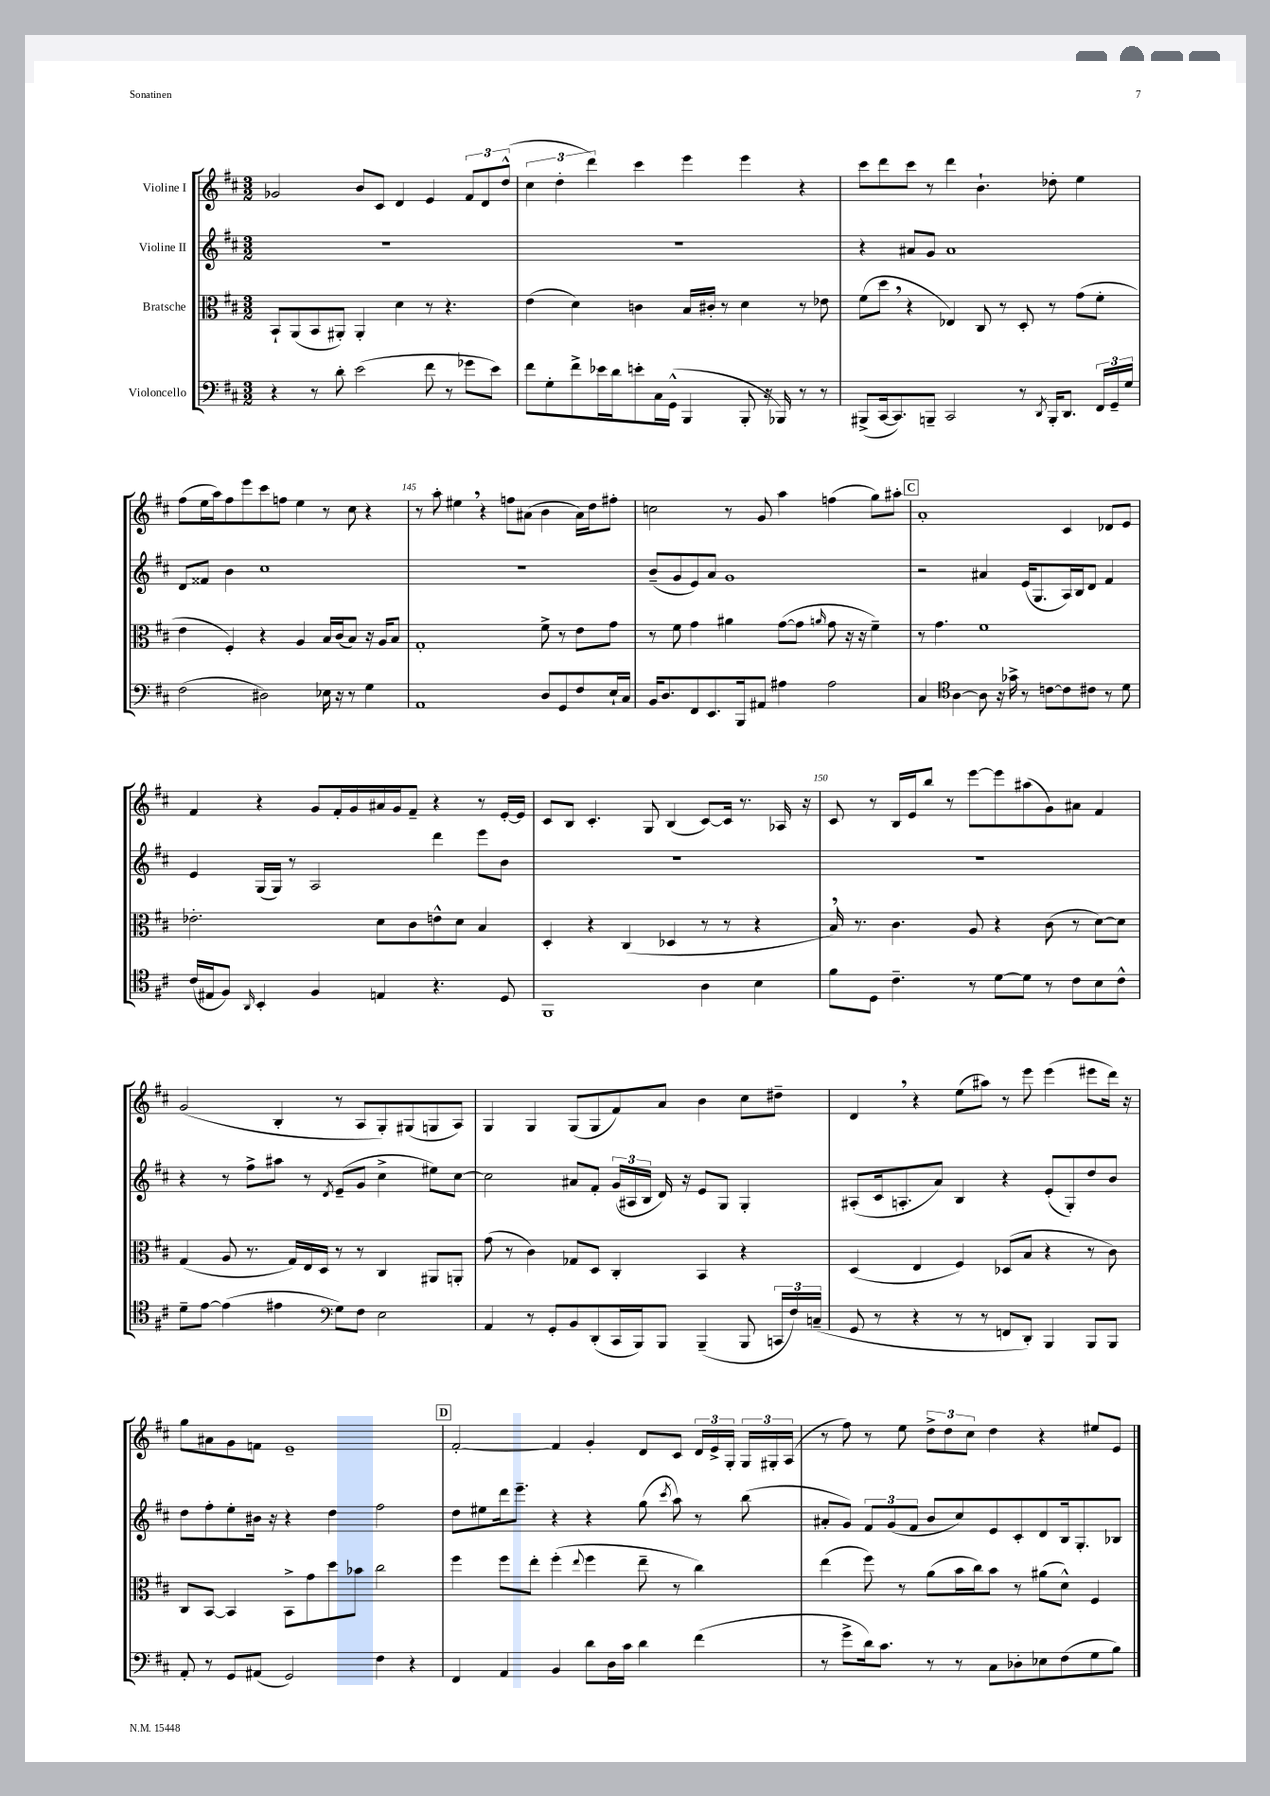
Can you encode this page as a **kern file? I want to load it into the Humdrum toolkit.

**kern	**kern	**kern	**kern
*part4	*part3	*part2	*part1
*staff4	*staff3	*staff2	*staff1
*I"Violoncello	*I"Bratsche	*I"Violine II	*I"Violine I
*clefF4	*clefC3	*clefG2	*clefG2
*k[f#c#]	*k[f#c#]	*k[f#c#]	*k[f#c#]
*M3/2	*M3/2	*M3/2	*M3/2
=141	=141	=141	=141
4r	8BB`/L	1.r	2g-X/
.	(8AA/	.	.
8r	8BB/	.	.
8d'\	8AA#X'/J)	.	.
(2e\	4AA#'/	.	8b/L
.	.	.	8c#/J
.	4d\	.	4d/
8f#\	8r	.	4e/
8r	4.r	.	.
8g-X\L	.	.	12f#/L
.	.	.	12d/
8e\J)	.	.	.
.	.	.	(12dd^^/J
=142	=142	=142	=142
8f#\L	(4e\	1.r	6cc#\
8G'\	.	.	.
.	.	.	6dd'\
8f#^\	4d\)	.	.
.	.	.	6ddd\)
16e-X\L	.	.	.
16d\J	.	.	.
8en'\	4cn\	.	4ccc#\
16C#\L	.	.	.
(16GG^^\JJ	.	.	.
4BBB/	16B/LL	.	4eee\
.	16c#X'/JJ	.	.
.	8r	.	.
8BBB'/	4d\	.	4eee\
16r	.	.	.
16BBB-X/)	.	.	.
8r	8r	.	4r
8r	8e-X\	.	.
=143	=143	=143	=143
(8BBB#X^/L	(8f#\L	4r	8ccc#\L
[16CC#/k	8dd,\J	.	8ddd\
8.CC#/])	.	.	.
.	4r	8a#X/L	8ccc#\J
8BBBn~/J	.	8g/J	8r
2CC#/	4E-X/)	1a#	4ddd\
.	8C#/	.	4.b`\
.	8r	.	.
8r	8D'/	.	.
8qDD/	.	.	.
16BBB'/KL	8r	.	8dd-X'\
8.DD/J	.	.	.
.	(8g\L	.	4ee\
24FF#/LL	8f#'\J	.	.
24GG~/	.	.	.
24G/JJ	.	.	.
!!LO:LB:g=z
=144	=144	=144	=144
(2F#\	4e\	8d/L	(8ff#\L
.	.	8f##X/J	16ee\L
.	.	.	16aa\J)
.	4F#'/)	4b\	8ff#\
.	.	.	8eee\
2D#X\)	4r	1cc#	8ccc#\
.	.	.	8ffn\J
.	4A/	.	4ee\
16E-X\	16B/LL	.	8r
16r	(16c#/J	.	.
8r	8B/J)	.	8cc#\
4G\	16r	.	4r
.	16A/KL	.	.
.	8B/J	.	.
=145	=145	=145	=145
1AA	1G'	1.r	8r
.	.	.	8aa'\
.	.	.	4ee#X,\
.	.	.	4r
.	.	.	8ffn\L
.	.	.	(8a#X\J
8D/L	8f#^\	.	4b\
8GG/	8r	.	.
8F#/	8e\L	.	16a#\LL)
.	.	.	16dd\J
16E`/L	8g\J	.	8ff#X'\J
16C#/JJ	.	.	.
=146	=146	=146	=146
16BB/KL	8r	(8b~/L	2ccn\
8.D/	.	.	.
.	8f#\	8g/	.
8FF#/	4g\	8e/)	.
8.EE/	.	8a/J	.
.	4a#X\	1g	8r
16BBB/k	.	.	.
8AA#X/J	.	.	8g/
4A#X\	([8g\L	.	4aa\
.	8g\J]	.	.
.	16qqan/	.	.
2A#\	8g\	.	(4ffn\
.	16r	.	.
.	16r	.	.
.	4f#~\)	.	8gg\L)
.	.	.	8aa#X'\J
!!LO:REH:place=s1:t=C
=147	=147	=147	=147
4C#/	8r	2r	1a'
.	4.g\	.	.
*clefC4	*	*	*
[4A\	.	.	.
8A\]	1f#	4a#X/	.
16r	.	.	.
16g-X^\	.	.	.
8r	.	(16e/KL	.
.	.	8.G/	.
[8cn\L	.	.	.
8c\]	.	16A/L)	4c#/
.	.	16B/J	.
8c#X\J	.	8d/J	.
8r	.	4f#/	8d-X/L
8d\	.	.	8e/J
!!LO:LB:g=z
=148	=148	=148	=148
(16c#/LL	2.e-X'\	4e/	4f#/
16E#X/J	.	.	.
8F#/J)	.	.	.
16qqAA/	.	.	.
4BB'/	.	(16G/LL	4r
.	.	16G/JJ)	.
.	.	8r	.
4F#/	.	2A/	8g/L
.	.	.	16f#'/L
.	.	.	16g/
4En/	8d\L	.	16a#X/
.	.	.	16g/J
.	8c#\	.	8f#~/J
4.r	8en^^\	4ddd\	4r
.	8d\J	.	.
.	4B/	8eee\L	8r
8D/	.	8b\J	[16e'/LL
.	.	.	16e/JJ]
=149	=149	=149	=149
1FF#	4D'/	1.r	8c#/L
.	.	.	8B/J
.	4r	.	4.c#'/
.	(4C#/	.	.
.	.	.	8G/
.	4D-X/	.	(4B/
4A\	8r	.	[8c#/L)
.	8r	.	16c#/Jk]
.	.	.	8.r
4B\	4r	.	.
.	.	.	16A-X/
.	.	.	16r
=150	=150	=150	=150
8f#\L	16B,/)	1.r	8c#/
.	8.r	.	.
8D\J	.	.	8r
4.c#~\	4.c#\	.	16B/LL
.	.	.	16e/J
.	.	.	8bb/J
.	.	.	8r
8r	8A/	.	[8eee\L
[8d\L	4r	.	8eee\]
8d\J]	.	.	(8aa#X\
8r	(8c#\	.	8g\)
8c#\L	8r	.	8a#X\J
8B\	[8d\L)	.	4f#/
8c#^^\J	8d\J]	.	.
!!LO:LB:g=z
=151	=151	=151	=151
8d~\L	(4G/	4r	(2g/
[8e\J	.	.	.
(4e\]	8A/	8r	.
.	8.r	8ff#^\L	.
4e#X\	.	8aa#X\J	4B'/
.	16G/LL)	.	.
.	16E/	8r	.
.	16D/JJ	.	.
*clefF4	*	*	*
.	.	8qd/	.
8G\L)	8r	(8e~/L	8r
8F#\J	8r	8g/J	8A/L
2E\	4C#/	4cc#^\	8G'/)
.	.	.	(8G#X/
.	8AA#X/L	8ee#X\L)	8Gn/
.	8AAn'/J	[8cc#\J	8A/J)
=152	=152	=152	=152
4AA/	(8g\	2cc#\]	4G/
.	8r	.	.
8r	4c#\)	.	4G/
8GG'/L	.	.	.
8BB/	8G-X/L	8a#X/L	(8G/L
(8DD'/	8D/J	8f#'/J	8G/
16CC#/L	4C#'/	(24g/LL	8f#/)
.	.	24A#X/	.
16BBB/J)	.	.	.
.	.	24B/JJ	.
8BBB/J	.	16d/)	8a/J
.	.	16r	.
(4BBB~/	4BB/	8e/L	4b\
.	.	8G/J	.
8BBB/	4r	4G'/	8cc#\L
24CCn/LL	.	.	8dd#X~\J
24F#/)	.	.	.
(24Cn~/JJ	.	.	.
=153	=153	=153	=153
8GG/	(4D/	(8A#X'/L	4d,/
8r	.	16c#/k	.
.	.	8.An'/	.
4r	4E/	.	4r
.	.	8a/J)	.
8r	4F#/)	4B/	(8ee\L
8r	.	.	8aa#X\J)
8FFn/L	(8D-X/L	4r	8r
8DD'/J)	8B/J	.	8eee\
4BBB/	4r	(8e'/L	(4eee\
.	.	8G'/)	.
8BBB/L	8r	8dd/	8eee#X\L
8BBB/J	8c#\)	8b/J	16ddd\Jk)
.	.	.	16r
!!LO:LB:g=z
=154	=154	=154	=154
8AA'/	8C#/L	8dd\L	8gg\L
8r	[8BB/J	8ff#'\	8a#X\
8GG/L	4BB/]	8ee'\	8g\
(8AA#X/J	.	16b#X\Jk	8fn\J
.	.	16r	.
2GG/)	8BB^\L	4r	1e~
.	8g\	.	.
.	8dd\	4dd\	.
.	8b-X\J	.	.
4F#\	2cc#\	2ff#\	.
4r	.	.	.
!!LO:REH:place=s1:t=D
=155	=155	=155	=155
4FF#/	4ff#\	8dd\L	[2f#'/
.	.	8ee#X\	.
4AA/	8ff#\L	16ddd\k	.
.	.	8.eee~\J	.
.	8ee'\J	.	.
4BB/	(4ff#'\	4r	4f#/]
.	8qqee/	.	.
8d\L	4ff#\	4r	4g'/
16D\L	.	.	.
16c#\JJ	.	.	.
4d\	8ee~\	(8gg\	8d/L
.	.	8qccc#/	.
.	8r	8aa\)	8c#/J
(4f#\	4cc#\)	8r	24d/LL
.	.	.	24e^/
.	.	.	24G'/JJ
.	.	(8bb\	24G/LL
.	.	.	24G#X'/
.	.	.	(24A/JJ
=156	=156	=156	=156
8r	(4ee\	8a#X'/L	8r
8g^\L	.	8g/J)	8ff#\)
16d\k)	8ff#\)	12f#/L	8r
8.c#\J	.	.	.
.	.	(12g/	.
.	8r	.	8ee\
.	.	12f#/J	.
8r	(8a\L	8b/L	12dd^\L
.	.	.	12dd\
8r	16b\L	8cc#/)	.
.	.	.	12cc#\J
.	16cc#\J)	.	.
8C#\L	8b\J	8e/	4dd\
8D-X'\	8r	8c#'/	.
8E-X\	(8a#X\L	8d/	4r
(8F#\	8d^^\J)	16B/k	.
.	.	8.G'/	.
8G\	4F#/	.	8ee#X/L
8B\J)	.	8B-X/J	8e/J
==	==	==	==
*-	*-	*-	*-
